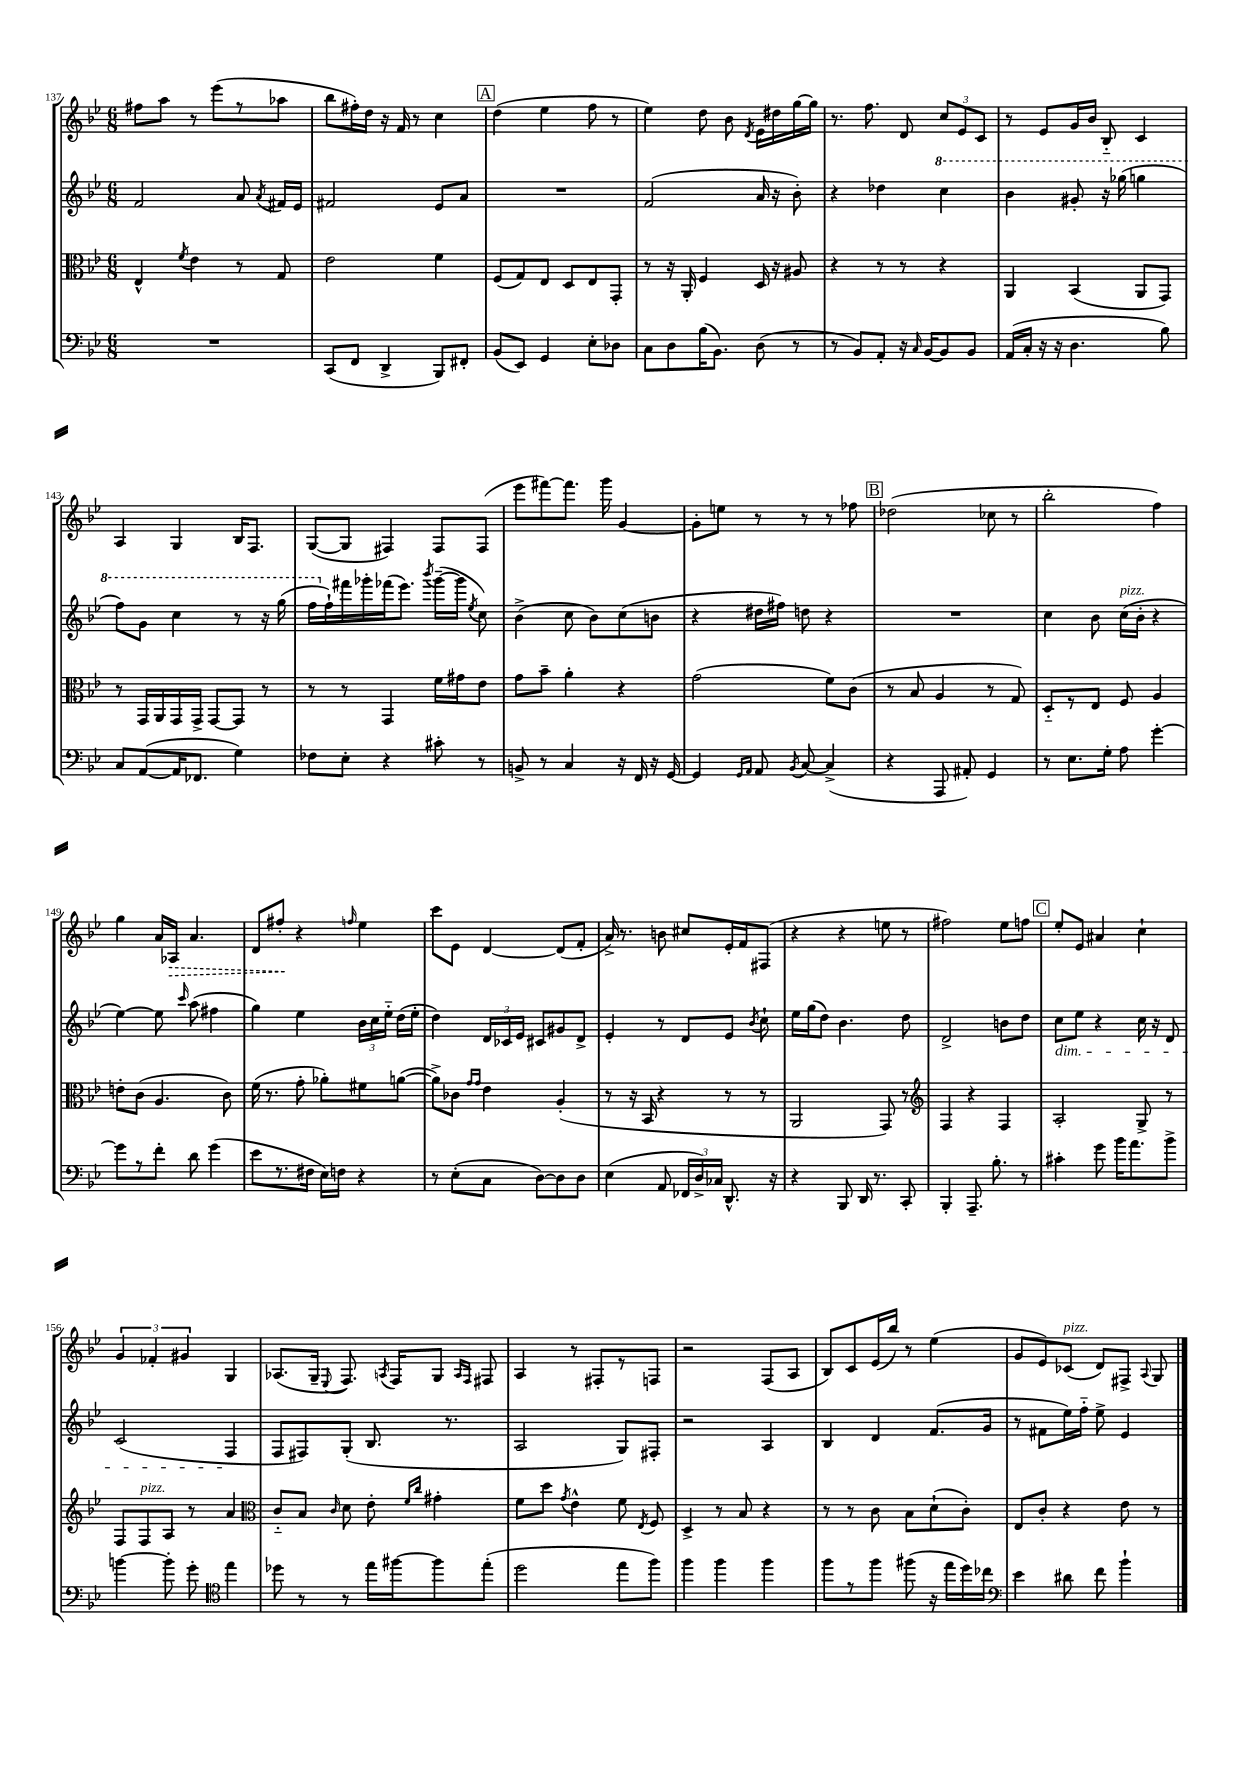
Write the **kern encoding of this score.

**kern	**kern	**kern	**kern
*staff4	*staff3	*staff2	*staff1
*clefF4	*clefC3	*clefG2	*clefG2
*k[b-e-]	*k[b-e-]	*k[b-e-]	*k[b-e-]
*M6/8	*M6/8	*M6/8	*M6/8
2.r	4E-^^	2f	8ff#
.	.	.	8aa
.	8qf	.	.
.	4e-	.	8r
.	.	.	(8eee-
.	8r	8a	8r
.	.	8qa	.
.	8G	16f#	8aa-
.	.	16e-	.
=	=	=	=
(8CC	2e-	2f#	8bb-
8FF	.	.	16ff#')
.	.	.	16dd
4DD^	.	.	16r
.	.	.	16f
.	.	.	8r
8BBB-)	4f	8e-	4cc
8FF#'	.	8a	.
=	=	=	=
(8BB-	(8F	2.r	(4dd
8EE-)	8G)	.	.
4GG	8E-	.	4ee-
.	8D	.	.
8E-'	8E-	.	8ff
8D-	8GG'	.	8r
=	=	=	=
8C	8r	(2f	4ee-)
8D	16r	.	.
.	16AA'	.	.
(16B-	4F	.	8dd
8.BB-)	.	.	.
.	.	.	8b-
.	.	.	8qd
(8D	16D	16a	16e-
.	16r	16r	16dd#
8r	8A#	8b-')	[16gg
.	.	.	16gg]
=	=	=	=
8r	4r	4r	8.r
8BB-)	.	.	.
.	.	.	8.ff
8AA'	8r	4dd-	.
16r	8r	.	8d
16qqC	.	.	.
[16BB-	.	.	.
8BB-]	4r	4ccc	12cc
.	.	.	12e-
8BB-	.	.	.
.	.	.	12c
=	=	=	=
(16AA	4AA	4bb-	8r
16C'	.	.	.
16r	.	.	8e-
16r	.	.	.
4.D	(4BB-	8gg#'	16g
.	.	.	16b-
.	.	16r	8B-'~
.	.	(16ggg-	.
.	8AA	4ggg	4c
8B-)	8GG)	.	.
=	=	=	=
8C	8r	8fff)	4A
([8AA	16GG	8gg	.
.	16AA	.	.
16AA]	16GG	4ccc	4G
8.FF-	16GG^	.	.
.	[8GG	.	.
4G)	8GG]	8r	16B-
.	.	.	8.F
.	8r	16r	.
.	.	(16ggg	.
=	=	=	=
8F-	8r	16fff	([8G
.	.	16ff`)	.
8E-'	8r	16fff#	8G]
.	.	16ggg-'	.
4r	4GG	(16fff-	4F#)
.	.	8.eee-)	.
.	.	8qbbb-	.
8c#'	16f	([16ggg-~	8F#
.	16g#	16ggg-]	.
.	.	8qee-	.
8r	8e-	8cc)	(8F#
=	=	=	=
8BB^	8g	(4b-^	8eee-
8r	8b-~	.	[8fff#)
4C	4a'	8cc	8.fff#]
.	.	8b-)	.
.	.	.	16ggg
16r	4r	(8cc	[4g
16FF	.	.	.
16r	.	8b	.
[16GG	.	.	.
=	=	=	=
4GG]	(2g	4r	8g']
.	.	.	8ee
16qqGG	.	.	.
16qqAA	.	.	.
8AA	.	16dd#	8r
.	.	16ff#)	.
8qBB-	.	.	.
[8C	.	8dd	8r
(4C^]	8f)	4r	8r
.	(8c	.	8ff-
=	=	=	=
4r	8r	2.r	(2dd-
.	8B-	.	.
8AAA	4A	.	.
8AA#')	.	.	.
4GG	8r	.	8cc-
.	8G)	.	8r
=	=	=	=
8r	8D'~	4cc	2bb-'
8.E-	8r	.	.
.	8E-	8b-	.
16G'	.	.	.
8A	8F	(16cc	.
.	.	16b-'	.
[4g'	4A	4r	4ff)
=	=	=	=
8g]	8e'	[4ee-)	4gg
8r	(8c	.	.
8f'	4.A	8ee-]	16a
.	.	.	16A-
.	.	16qqccc	.
8d	.	(8aa	4.a
(4g	.	4ff#	.
.	8c)	.	.
=	=	=	=
8e-	(16f	4gg)	8d
.	8.r	.	.
8.r	.	.	8ff#'
.	8g'	4ee-	4r
16F#	.	.	.
16E-)	8a-')	.	.
16F	.	.	.
.	.	.	16qqff
4r	8f#	24b-	4ee-
.	.	24cc	.
.	.	24ee-'~	.
.	([8a	(16dd	.
.	.	16ee-'	.
=	=	=	=
8r	8a^])	4dd)	8ccc
(8E-'	8c-	.	8e-
.	16qqg	.	.
.	16qqg	.	.
8C	4e-	24d	[4d
.	.	24c-	.
.	.	24e-	.
[8D)	.	8c#	.
8D]	(4A'	8g#	(8d]
8D	.	8d^	8f'
=	=	=	=
(4E-	8r	4e-'	16a^)
.	.	.	8.r
.	16r	.	.
.	16BB-	.	.
8AA	4r	8r	8b
24FF-	.	8d	8cc#
24D^)	.	.	.
24C-	.	.	.
8.DD^^	8r	8e-	16e-'
.	.	.	16f
.	.	8qb-	.
.	8r	8cc`	(8F#
16r	.	.	.
=	=	=	=
4r	2AA	16ee-	4r
.	.	(16gg	.
.	.	8dd)	.
8BBB-	.	4.b-	4r
16DD	.	.	.
8.r	.	.	.
.	8GG)	.	8ee
8CC'	8r	8dd	8r
=	=	=	=
*	*clefG2	*	*
4BBB-'	4F	2d^	2ff#)
8.AAA~	4r	.	.
8.B-'	.	.	.
.	4F	8b	8ee-
8r	.	8dd	8ff
=	=	=	=
4c#'	2A'	8cc	8ee-'
.	.	8ee-	8e-
8g	.	4r	4a#
16b-	.	.	.
8.a	.	.	.
.	8G^	16cc	4cc`
.	.	16r	.
8b-^	8r	8d	.
=	=	=	=
[4b	8F	(2c	6g
.	8F	.	.
.	.	.	6f-'
8b']	8A	.	.
.	.	.	6g#
8g'	8r	.	.
*clefC4	*	*	*
4ee-	4a	4F	4G
=	=	=	=
*	*clefC3	*	*
8dd-	8c'~	8F	(8.A-
8r	8B-	8F#)	.
.	.	.	16G~
.	16qqc	.	8qqE-
8r	8d	(8G'	8.F)
16ee-	8e-'	8.B-	.
.	.	.	8qA
[16ff#	.	.	16F
.	16qqf	.	.
.	16qqcc	.	.
8ff#]	4g#'	.	8G
.	.	8.r	.
.	.	.	16qqA
.	.	.	16qqF
(8ee-'	.	.	8F#
=	=	=	=
2dd	8f	2A	4A
.	8dd	.	.
.	8qg	.	.
.	4e-^^	.	8r
.	.	.	8F#'
8ee-	8f	8G)	8r
.	8qE-	.	.
8ff)	8F	8F#'	8F
=	=	=	=
4ff	4D^	2r	2r
4ff	8r	.	.
.	8B-	.	.
4ff	4r	4A	(8F
.	.	.	8A
=	=	=	=
8ff	8r	4B-	8B-)
8r	8r	.	8c
8ff	8c	4d	(16e-
.	.	.	16bb-)
(8ff#	8B-	.	8r
16r	(8d`	(8.f	(4ee-
16ee-	.	.	.
16dd)	8c')	.	.
16cc-	.	16g	.
=	=	=	=
*clefF4	*	*	*
4e-	8E-	8r	8g
.	8c'	8f#	8e-)
8d#	4r	16ee-)	(8c-
.	.	16ff'~	.
8f	.	8ee-^	8d)
4b-`	8e-	4e-	8F#^
.	.	.	8qqA
.	8r	.	8G
==	==	==	==
*-	*-	*-	*-
